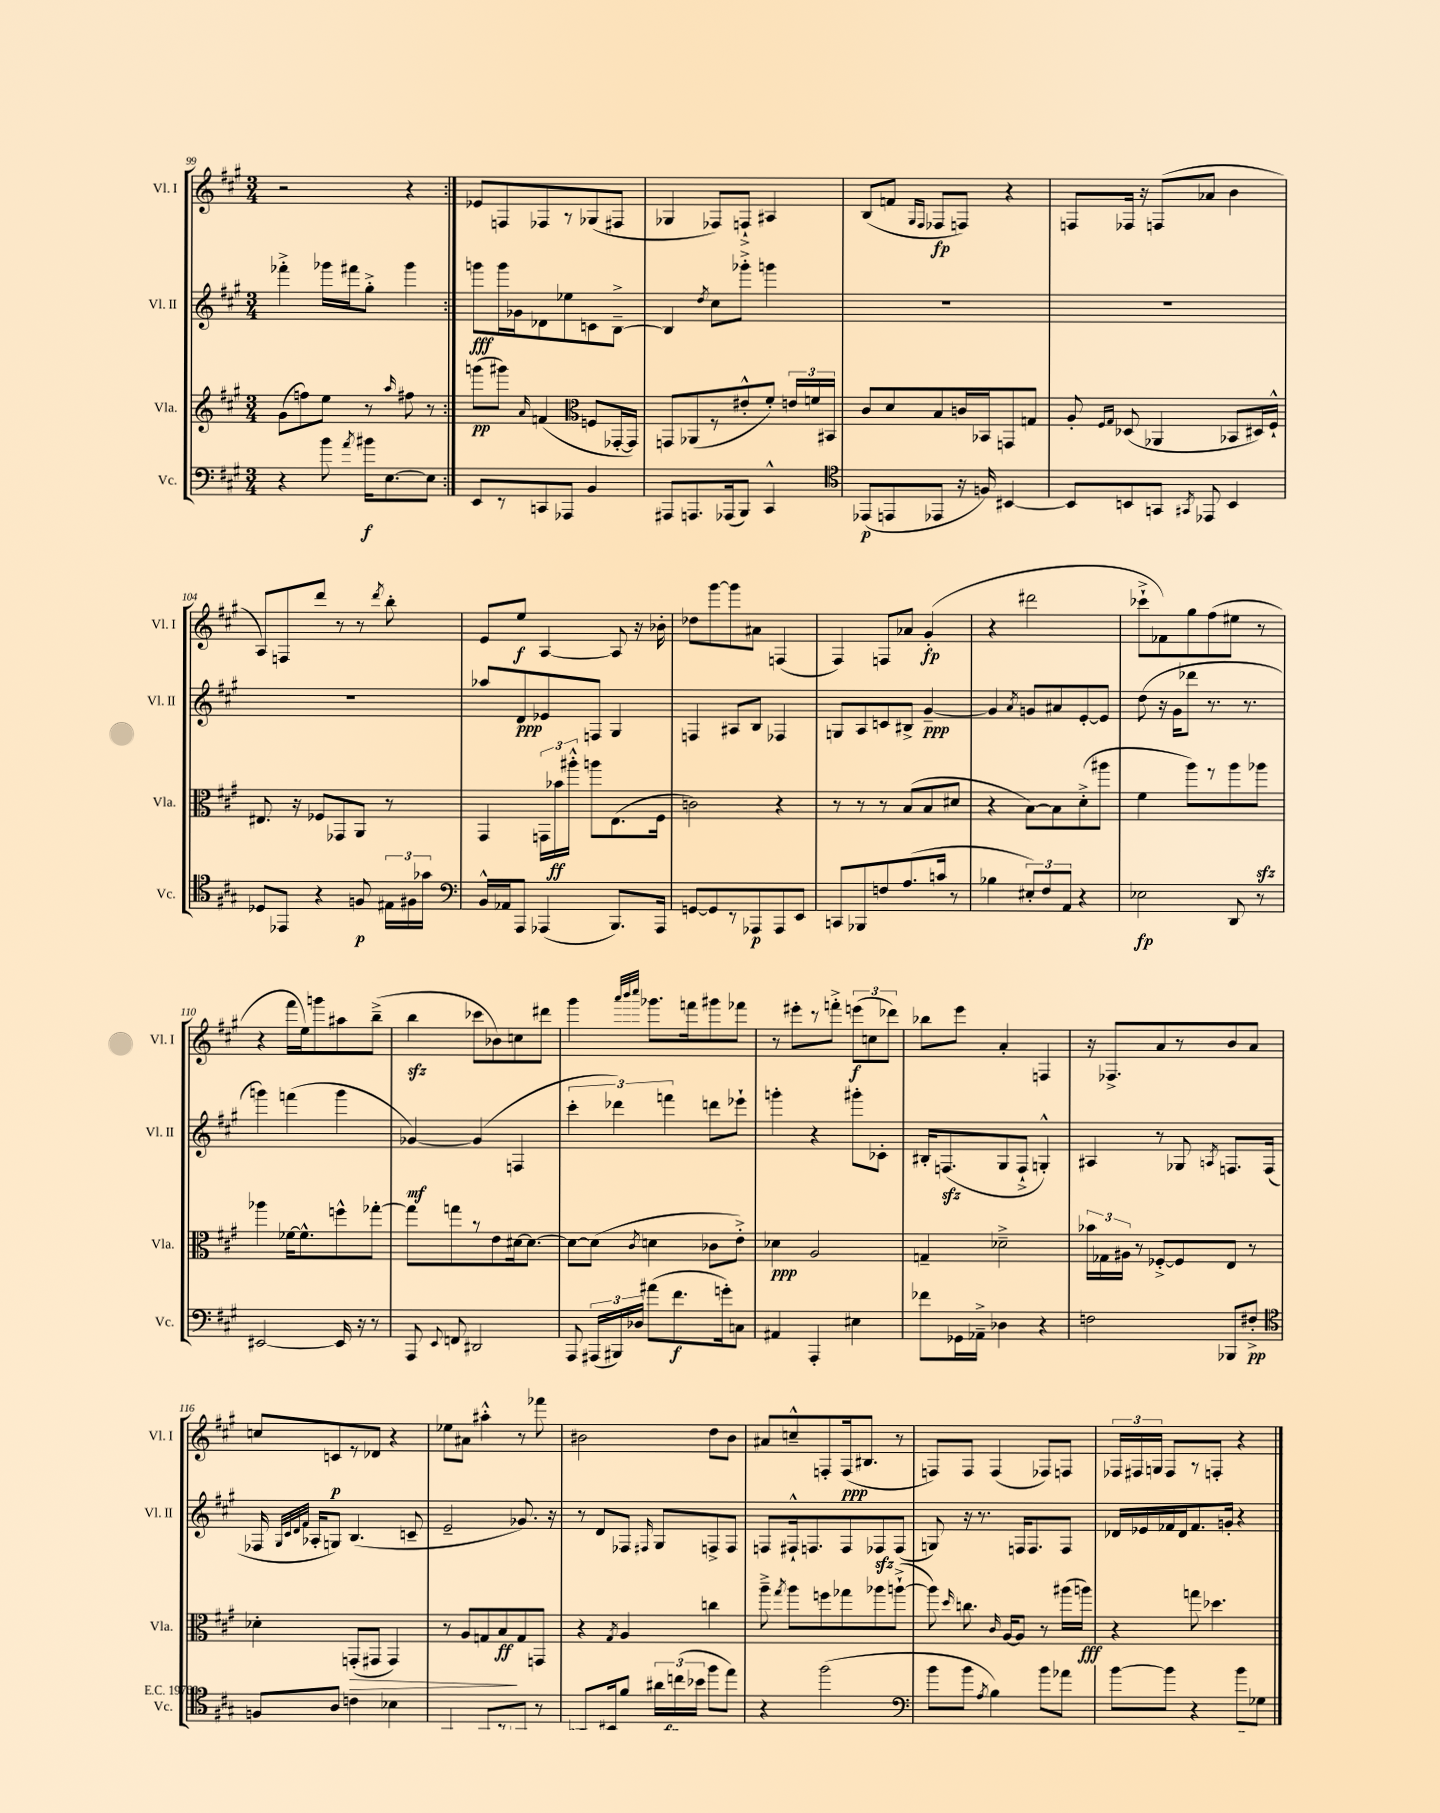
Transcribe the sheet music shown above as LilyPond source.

<<
\new StaffGroup <<
\new Staff = "s0" \with { instrumentName = "Vl. I" shortInstrumentName = "Vl. I" } {
    \clef treble \key a \major \numericTimeSignature \time 3/4
    \autoBeamOff \repeat volta 2 { r2 r4 | }
    ees'8[ f8 fes8 r8 ges8( fis8] |
    ges4 fes8[) f8]-!-> ais4 |
    b8[( f'8] \grace { gis16[ fis16] } fes8[\fp f8]) r4 |
    f8[ fes16] r16 f8[( aes'8] b'4 |
    a8[) f8 d'''8] r8 r8 \acciaccatura { d'''8 } b''8-. |
    e'8[ e''8]\f a4~ a8 r16 bes'16-. |
    des''8[ gis'''8~ gis'''8 ais'8] f4( |
    fis4) f8[ aes'8] gis'4-.\fp( |
    r4 dis'''2 |
    ces'''8[-!-> fes'8) gis''8 fis''8( eis''8] r8 |
    r4 fis'''16[ e''16) g'''8 ais''8 b''8]--->( |
    b''4\sfz ces'''8[ bes'8) c''8 dis'''8] |
    gis'''4 \grace { a'''32[ b'''32 cis''''32] } ges'''8.[ f'''16 gis'''8 fes'''8] |
    r8 eis'''8[-. r8 f'''8]-.-> \tuplet 3/2 { e'''8[\f( c''8 des'''8]) } |
    bes''8[ e'''8] a'4-. f4 |
    r16 fes8.[-> a'8 r8 b'8 a'8] |
    c''8[ c'8\p r8 des'8] r4 |
    ees''8[ ais'8] ais''4-.-^ r8 fes'''8 |
    bis'2 d''8[ bis'8] |
    ais'8[ c''8---^ f8-. f16\ppp( bis8.] r8 |
    f8[) f8] f4( fes8[) f8] |
    \tuplet 3/2 { fes16[ fis16 g16] } fis8[ r8 f8]-. r4 \bar "|." |
}
\new Staff = "s1" \with { instrumentName = "Vl. II" shortInstrumentName = "Vl. II" } {
    \clef treble \key a \major \numericTimeSignature \time 3/4
    \autoBeamOff \repeat volta 2 { fes'''4-.-> ges'''16[ fis'''16 gis''8]-.-> ges'''4 | }
    g'''8[\fff g'''16 ges'16 des'8 ees''8 c'8 b8]~---> |
    b4 \acciaccatura { d''8 } cis''8[ ges'''8]-.-> g'''4 |
    R2. |
    R2. |
    R2. |
    aes''8[ d'8\ppp ees'8 f8] gis4 |
    f4 ais8[ b8] fes4 |
    g8[ a8 c'8 bis8]-> gis'4~--\ppp |
    gis'4 \acciaccatura { a'8 } g'8[ ais'8 e'8~-. e'8] |
    d''8( r16 gis'16[ des'''8] r8. r8. |
    g'''4) f'''4( g'''4 |
    ges'4~\mf) ges'4( f4 |
    \tuplet 3/2 { cis'''4-. des'''4) f'''4 } d'''8[ ees'''8]-! |
    g'''4-. r4 gis'''8[-. ces'8]-. |
    bis16[-. f8.\sfz( gis8 f8]-!-> g4-.-^) |
    ais4 r8 ges8 \acciaccatura { a8 } f8.[ f16]( |
    fes16 \grace { gis32[ cis'32 d'32 fis'32] } aes16[-. g8]) b4.( c'8-- |
    e'2-- ges'8.) r16 |
    r8 d'8[ fes8] \grace { fis16 } gis8[ f8-> f8] |
    f8[ fis16-!-^ f8. f8 fes8\sfz fes8]( |
    g8) r16 r8. f16[ f8. f8] |
    des'16[ ees'16 fes'16 des'16 fes'8. g'16]-. r4 \bar "|." |
}
\new Staff = "s2" \with { instrumentName = "Vla." shortInstrumentName = "Vla." } {
    \clef treble \key a \major \numericTimeSignature \time 3/4
    \autoBeamOff \repeat volta 2 { gis'8[( f''8) e''8] r8 \grace { a''16 } fis''8 r8 | }
    g'''8[\pp( gis'''8]) \grace { a'16 } f'4( \clef alto f8[ ges,16~-. ges,16]) |
    g,8[ aes,8( r8 eis'8-.-^ fis'8]-.) \tuplet 3/2 { e'16[ f'16 bis,16] } |
    cis'8[ d'8 b8 c'16 bes,16 g,8 g8] |
    a8-. \grace { fis16[ gis16] } des8( aes,4 bes,8[ dis16) fis16]-!-^ |
    eis8. r16 fes8[ ges,8 a,8] r8 |
    gis,4 \tuplet 3/2 { g,16[ bes'16\ff ais''16]-.-^ } a''8[ e8.( fis16] |
    c'2) r4 |
    r8 r8 r8 b8[( b8 dis'8] |
    r4 b8[~) b8 d'8-.->( ais''8] |
    fis'4 a''8[) r8 a''8 aes''8]\sfz |
    aes''4 fes'16[~ fes'8.-^ f''8-^ ges''8]~-. |
    ges''8[ g''8 r8 e'8 dis'16~ dis'8.]~ |
    dis'8[~ dis'8]( \acciaccatura { cis'8 } d'4 ces'8[ e'8]-.->) |
    des'4\ppp a2 |
    g4-- des'2---> |
    \tuplet 3/2 { bes'16[ ges16 ais16] } r8 fes8[~-.-> fes8 e8] r8 |
    des'4-. g,8[-.\>( gis,8] gis,4) |
    r8 a8[ g8 b8\ff\! g8 g,8] |
    r4 \acciaccatura { gis8 } a4 c''4 |
    a''8---> \acciaccatura { gis''8 } a''8[ f''8 ges''8 aes''8 a''8]~-!->( |
    a''8) \grace { d''16 } c''8. \grace { cis'16 } a16[~ a8] r8 ais''16[( a''16]\fff) |
    r4 g''8 des''4. \bar "|." |
}
\new Staff = "s3" \with { instrumentName = "Vc." shortInstrumentName = "Vc." } {
    \clef bass \key a \major \numericTimeSignature \time 3/4
    \autoBeamOff \repeat volta 2 { r4 b'8 \acciaccatura { a'8 } bis'16[\f e8.~ e8] | }
    e,8[ r8 c,8 aes,,8] b,4 |
    ais,,8[ a,,8. aes,,16( b,,8]) cis,4-^ |
    \clef tenor ees,8[\p( e,8 ees,8] r16 f16) bis,4~ |
    bis,8[ b,8 g,8] \acciaccatura { gis,8 } ees,8 b,4 |
    des8[ ees,8] r4 f8\p \tuplet 3/2 { eis16[ fis16 ges'16] } |
    \clef bass b,16[-^ aes,16 a,,8] aes,,4( b,,8.[) aes,,16] |
    g,8[~ g,8 r8 aes,,8\p aes,,8 e,8] |
    c,8[ bes,,8 f8 a8.( c'16] r8 |
    bes4 \tuplet 3/2 { eis8[-.) fis8 a,8] } r4 |
    ees2\fp d,8 r8 |
    eis,2~ eis,16 r16 r8 |
    a,,8 \appoggiatura { e,8 } f,8 dis,2 |
    a,,8 \tuplet 3/2 { ais,,16[( bis,,16) des16] } ais'8[( fis'8.\f g'16-.) c8] |
    ais,4 a,,4-. eis4 |
    fes'8[ ges,16 aes,16]---> des4 r4 |
    f2 bes,,8[ fis8]-.->\pp |
    \clef tenor f8[ a8] c'4 bes4 |
    e,4 fis,8[ r8 g,8]-.-> r8 |
    aes,8.[ bis,16 fis'8] \tuplet 3/2 { ais'16[ c''16\fp( bes'16] } fis''8[ e''8]) |
    r4 fis''2( |
    \clef bass b'8[ b'8] \acciaccatura { a8 } b4) b'8[ aes'8] |
    b'8[~ b'8] r4 b'8[\p ges8] \bar "|." |
}
>>
>>
\layout { \context { \Score currentBarNumber = #99 } }
